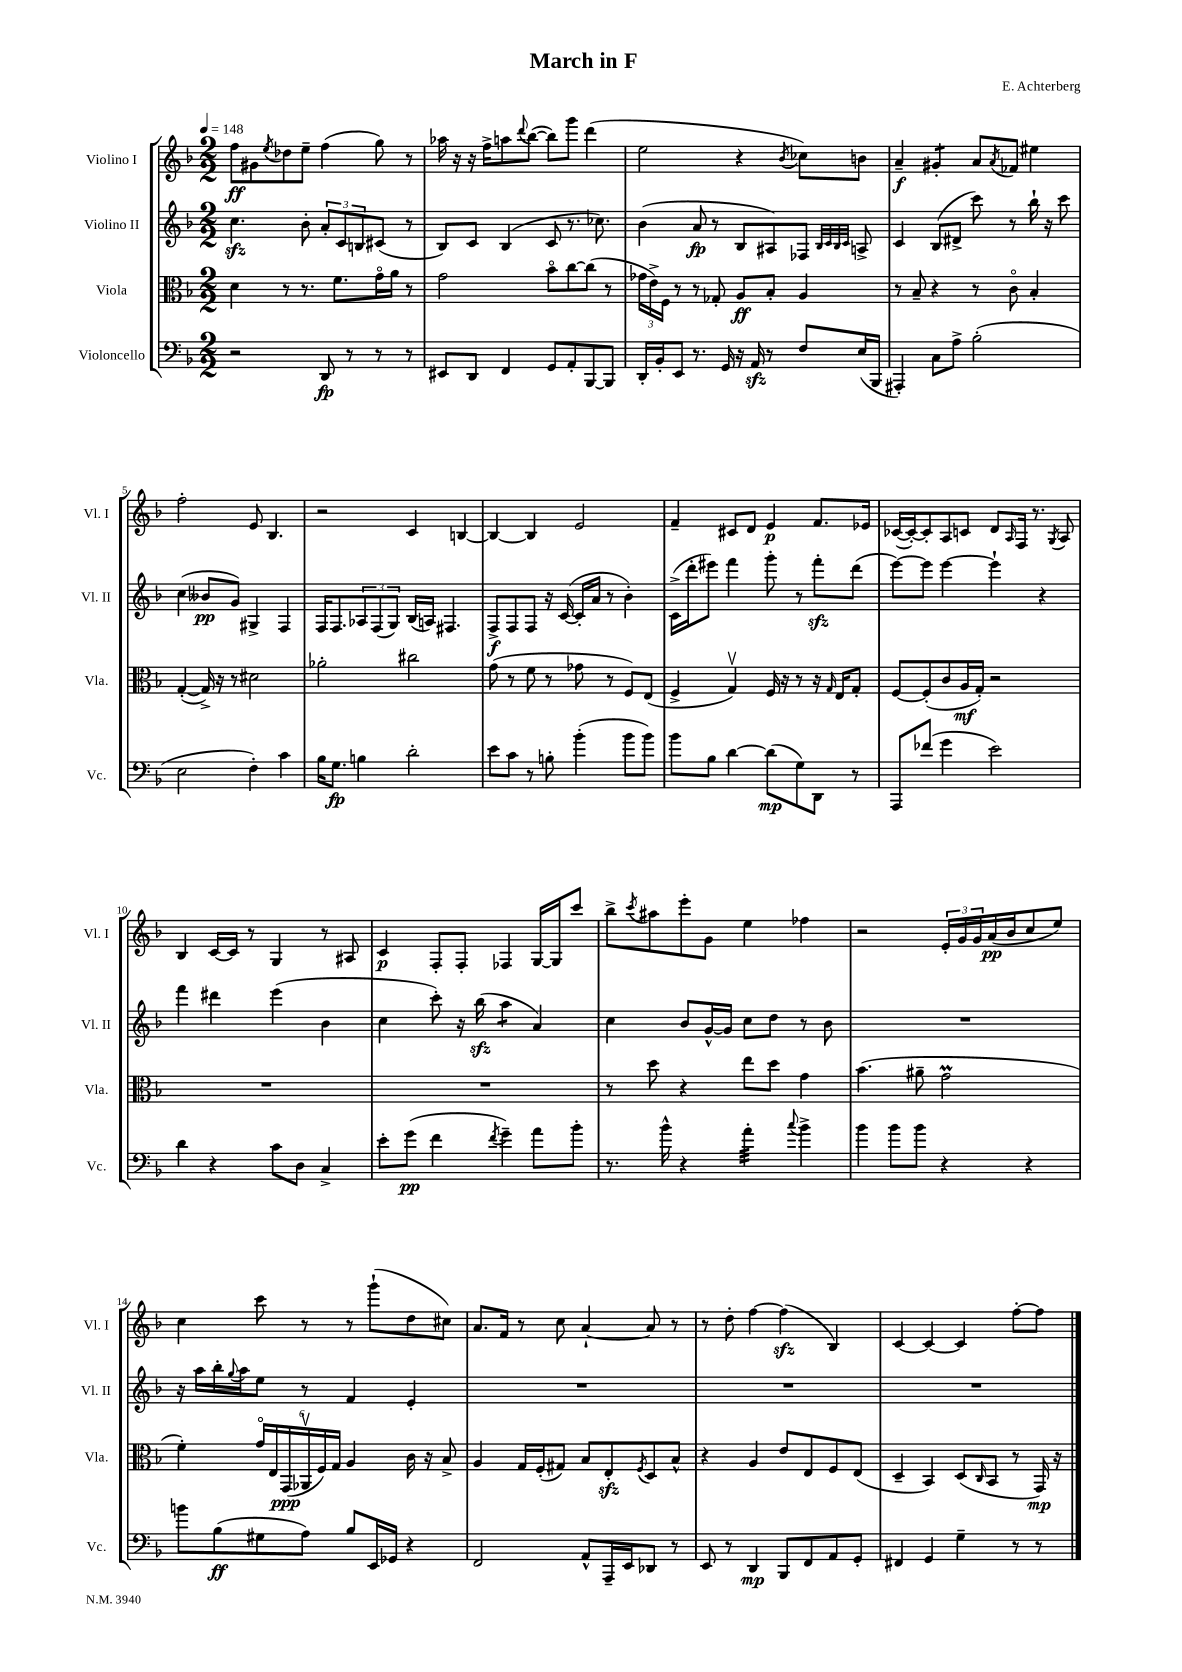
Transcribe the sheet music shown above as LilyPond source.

\header { title = "March in F" composer = "E. Achterberg" }
<<
\new StaffGroup <<
\new Staff = "s0" \with { instrumentName = "Violino I" shortInstrumentName = "Vl. I" } {
    \clef treble \key f \major \numericTimeSignature \time 2/2 \tempo 4 = 148
    f''8\ff gis'8 \acciaccatura { e''8 } des''8 e''8-- f''4( g''8) r8 |
    aes''16 r16 r16 f''16-> a''8 \appoggiatura { d'''8 } bes''8~( bes''8) g'''8 d'''4( |
    e''2 r4 \acciaccatura { bes'8 } ces''8) b'8 |
    a'4--\f gis'4:8-. a'8 \acciaccatura { a'8 } fes'8 eis''4 |
    f''2-. e'8 bes4. |
    r2 c'4 b4~ |
    b4~ b4 e'2 |
    f'4-- cis'8 d'8 e'4\p f'8. ees'16 |
    ces'16~( ces'16~-.) ces'8-. a8 c'8 d'8 \grace { a16 } f16 r8. \acciaccatura { g8 } a8 |
    bes4 c'16~ c'16 r8 g4 r8 ais8 |
    c'4\p f8-. f8-. fes4 g16~ g16 c'''8 |
    bes''8-> \acciaccatura { c'''8 } ais''8 e'''8-. g'8 e''4 fes''4 |
    r2 \tuplet 3/2 { e'16-. g'16 g'16 } a'16\pp( bes'16 c''8 e''8) |
    c''4 c'''8 r8 r8 g'''8-!( d''8 cis''8) |
    a'8. f'16 r8 c''8 a'4~-! a'8 r8 |
    r8 d''8-. f''4~ f''4\sfz( bes4) |
    c'4~ c'4~ c'4 f''8~-. f''8 \bar "|." |
}
\new Staff = "s1" \with { instrumentName = "Violino II" shortInstrumentName = "Vl. II" } {
    \clef treble \key f \major \numericTimeSignature \time 2/2
    c''4.\sfz bes'8-. \tuplet 3/2 { a'8-. c'8 b8 } cis'8( r8 |
    bes8) c'8 bes4( c'8 r8. ces''8.) |
    bes'4( a'8\fp r8 bes8 ais8) fes8 \grace { bes32 c'32 bes32 c'32 } a8-> |
    c'4 bes8( dis'8-> c'''8) r8 bes''16-! r16 c'''8 |
    c''4( beses'8\pp g'8) gis4-> f4 |
    f16 f8. \tuplet 3/2 { aes8 f8( g8) } bes16( a16) fis4. |
    f8->\f f8 f8 r16 c'16~( c'16-. a'16 r8 bes'4-.) |
    c'16->( d'''16-. eis'''8) f'''4 g'''8-. r8 f'''8-.\sfz d'''8( |
    e'''8~) e'''8 e'''4~ e'''4-! r4 |
    f'''4 dis'''4 e'''4( bes'4 |
    c''4 c'''8-.) r16 bes''16\sfz( a''4:8 a'4) |
    c''4 bes'8 g'16~-^ g'16 c''8 d''8 r8 bes'8 |
    R1 |
    r16 a''16 bes''16-. \appoggiatura { g''8 } a''16 e''8 r8 f'4 e'4-. |
    R1 |
    R1 |
    R1 \bar "|." |
}
\new Staff = "s2" \with { instrumentName = "Viola" shortInstrumentName = "Vla." } {
    \clef alto \key f \major \numericTimeSignature \time 2/2
    d'4 r8 r8. f'8. g'16\flageolet a'16 r8 |
    g'2 bes'8\flageolet c''8~ c''8( r8 |
    \tuplet 3/2 { ges'16 e'16->) f16 } r8 r8 ges8-. a8\ff bes8-. a4 |
    r8 bes8-- r4 r8 c'8\flageolet bes4-. |
    g4~-.( g16->) r16 r8 dis'2 |
    aes'2-. cis''2 |
    g'8( r8 f'8 r8 ges'8 r8 f8) e8( |
    f4-> g4\upbow) f16 r16 r8 r16 \grace { g16 } e16 g8-. |
    f8~ f8-.( c'8 a16\mf g16-.) r2 |
    R1 |
    R1 |
    r8 d''8 r4 e''8 d''8 g'4 |
    bes'4.( ais'8-- g'2\prall |
    f'4-.) \tuplet 6/4 { g'16\flageolet e16 g,16\ppp( aes,16\upbow f16) g16 } a4 c'16 r16 bes8-> |
    a4 g16 f16-.( gis8) bes8 e8-.\sfz \acciaccatura { f8 } d8 bes8-^ |
    r4 a4 e'8 e8 f8 e8( |
    d4-- bes,4) d8( \grace { c16 } bes,8 r8 g,16\mp) r16 \bar "|." |
}
\new Staff = "s3" \with { instrumentName = "Violoncello" shortInstrumentName = "Vc." } {
    \clef bass \key f \major \numericTimeSignature \time 2/2
    r2 d,8\fp r8 r8 r8 |
    eis,8 d,8 f,4 g,8 a,8-. bes,,8~ bes,,8 |
    d,16-. bes,16-. e,8 r8. g,16 r16 a,16\sfz r8 f8 e16( bes,,16 |
    ais,,4-.) c8 a8-> bes2-.( |
    e2 f4-.) c'4 |
    bes16 g8.\fp b4 d'2-. |
    e'8 c'8 r8 b8-. bes'4-.( bes'8 bes'8) |
    bes'8 bes8 d'4~ d'8\mp( g8) d,8 r8 |
    a,,8 fes'8( g'4 e'2) |
    d'4 r4 c'8 d8 c4-> |
    e'8-. g'8\pp( f'4 \acciaccatura { f'8 } g'4--) a'8 bes'8-. |
    r8. bes'16-^ r4 a'4:32-. \appoggiatura { c''8 } bes'4-> |
    bes'4 bes'8 bes'8 r4 r4 |
    b'8 bes8\ff( gis8 a8) bes8 e,16 ges,16 r4 |
    f,2 a,8-^ a,,16-- e,16 des,8 r8 |
    e,8 r8 d,4\mp bes,,8 f,8 a,8 g,8-. |
    fis,4 g,4 g4-- r8 r8 \bar "|." |
}
>>
>>
